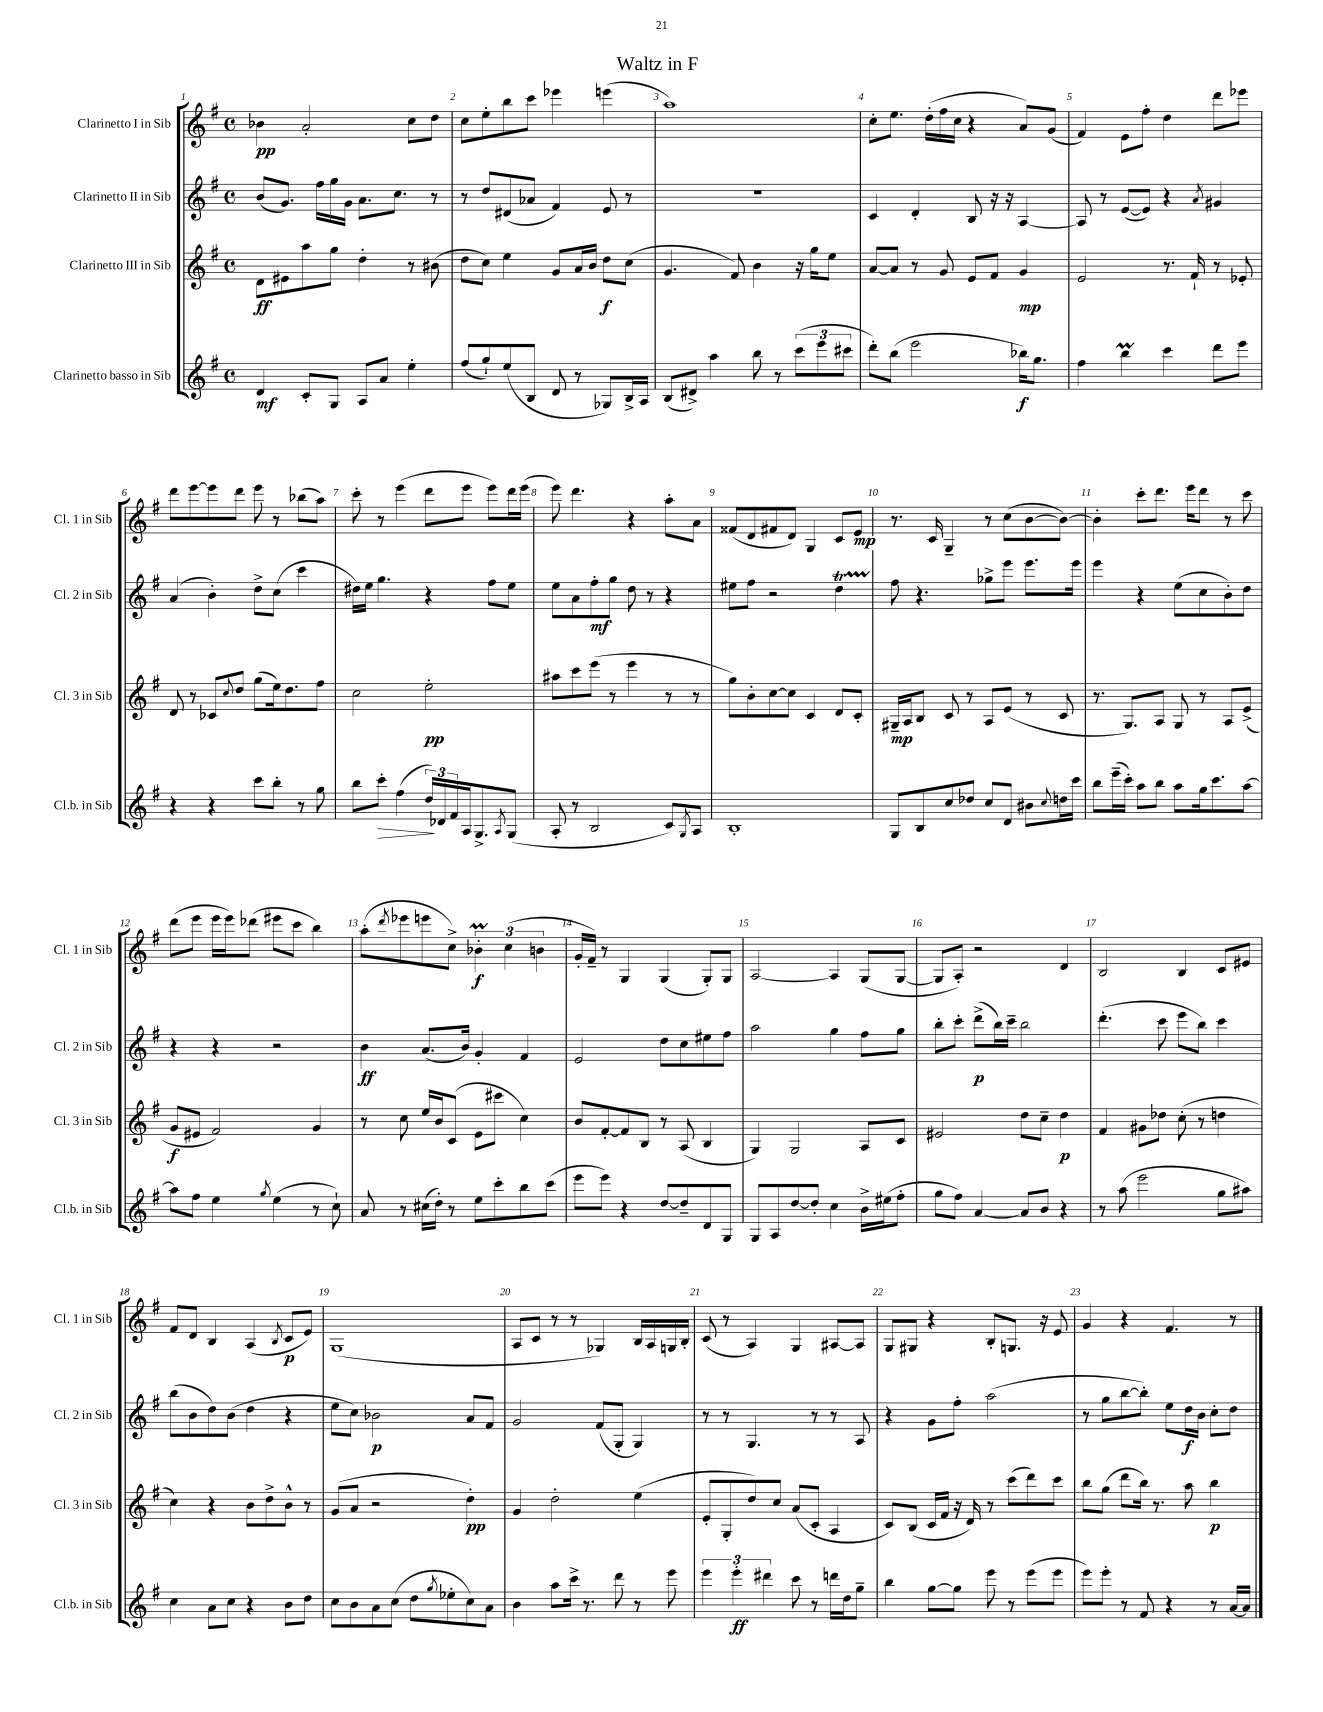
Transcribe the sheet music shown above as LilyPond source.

\header { title = "Waltz in F" }
<<
\new StaffGroup <<
\new Staff = "s0" \with { instrumentName = "Clarinetto I in Sib" shortInstrumentName = "Cl. 1 in Sib" } {
    \clef treble \key g \major \defaultTimeSignature \time 4/4
    bes'4\pp a'2-. c''8 d''8 |
    c''8 e''8-. b''8 c'''8 ees'''4 e'''4( |
    a''1) |
    c''8-. e''8. d''16-.( fis''16 c''16 r4 a'8) g'8( |
    fis'4) e'8 fis''8-. d''4 d'''8 ees'''8 |
    d'''8 e'''8~ e'''8 d'''8 e'''8 r8 bes''8( a''8) |
    c'''8-. r8 e'''4( d'''8 e'''8 e'''8) d'''16 e'''16( |
    e'''8) d'''4. r4 a''8-. a'8 |
    fisis'8( d'8 fis'8 d'8) g4 c'8 e'8\mp |
    r8. c'16 g4-- r8 c''8( b'8~ b'8~) |
    b'4-. c'''8-. d'''8. e'''16 d'''8 r8 c'''8 |
    d'''8( e'''8 e'''16 e'''16) des'''8( eis'''8 c'''8 b''4) |
    a''8-.( \acciaccatura { d'''8 } ees'''8 e'''8 c''8->) \tuplet 3/2 { bes'4-.\prall\f c''4( b'4 } |
    g'16-. fis'16--) r8 g4 g4( g8-.) g8 |
    a2~ a4 g8( g8~ |
    g8 a8-.) r2 d'4 |
    b2 b4 c'8 eis'8 |
    fis'8 d'8 b4 a4( \acciaccatura { b8 } c'8\p e'8) |
    g1( |
    a8 c'8 r8 r8 ges4) b16 a16 g16 b16-. |
    c'8( r8 a4) g4 ais8~ ais8 |
    g8 gis8 r4 b8-. g8. r16 e'8 |
    g'4 r4 fis'4. r8 \bar "|." |
}
\new Staff = "s1" \with { instrumentName = "Clarinetto II in Sib" shortInstrumentName = "Cl. 2 in Sib" } {
    \clef treble \key g \major \defaultTimeSignature \time 4/4
    b'8( g'8.) fis''16 g''16 g'16 a'8. c''8. r8 |
    r8 d''8 dis'8( aes'8 fis'4) e'8 r8 |
    R1 |
    c'4 d'4-. b8 r16 r16 a4~ |
    a8 r8 e'8~( e'8) r4 \acciaccatura { a'8 } gis'4 |
    a'4( b'4-.) d''8-> c''8( c'''4 |
    dis''16) e''16 g''4. r4 fis''8 e''8 |
    e''8 a'8 fis''8-.\mf g''8 d''8 r8 r4 |
    eis''8 fis''8 r2 d''4\startTrillSpan |
    fis''8\stopTrillSpan r4. ges''8-> e'''8 e'''8. e'''16 |
    e'''4 r4 e''8( c''8 b'8-.) d''8 |
    r4 r4 r2 |
    b'4\ff a'8.( b'16) g'4-. fis'4 |
    e'2 d''8 c''8 eis''8 fis''8 |
    a''2 g''4 fis''8 g''8 |
    b''8-. c'''8-. d'''8->\p( b''16) c'''16-- b''2 |
    d'''4.-.( c'''8 e'''8 b''8) c'''4 |
    b''8( b'8 d''8) b'8( d''4 r4 |
    e''8 c''8) bes'2\p a'8 fis'8 |
    g'2 fis'8( g8-. g4) |
    r8 r8 g4. r8 r8 a8 |
    r4 g'8 fis''8-. a''2( |
    r8 g''8 b''8~ b''8-.) e''8 d''16\f b'16 c''8-. d''8 \bar "|." |
}
\new Staff = "s2" \with { instrumentName = "Clarinetto III in Sib" shortInstrumentName = "Cl. 3 in Sib" } {
    \clef treble \key g \major \defaultTimeSignature \time 4/4
    d'8\ff eis'8 a''8 g''8 d''4-. r8 bis'8( |
    d''8 c''8) e''4 g'8 a'16 b'16 d''8\f c''8( |
    g'4. fis'8) b'4 r16 g''16 e''8 |
    a'8~ a'8 r8 g'8 e'8 fis'8 g'4\mp |
    e'2 r8. fis'16-! r8 ees'8-. |
    d'8 r8 ces'8 \appoggiatura { c''8 } d''8 g''8( e''16) d''8. fis''8 |
    c''2 e''2-.\pp |
    ais''8 c'''8 e'''8( r8 e'''4 r8 r8 |
    g''8) b'8-. c''8~ c''8 c'4 d'8 c'8-. |
    gis16--\mp a16 b8 c'8 r8 a8 e'8( r8 c'8 |
    r8. g8.) a8 g8 r8 a8 e'8->( |
    g'8\f eis'8 fis'2) g'4 |
    r8 c''8 e''16 b'16 c'8( e'8 cis'''8 c''4) |
    b'8 fis'8~-. fis'8 b8 r8 a8( b4 |
    g4) g2 a8 c'8 |
    eis'2 d''8 c''8-- d''4\p |
    fis'4 gis'8 des''8 c''8-.( r8 d''4 |
    c''4) r4 b'8 d''8-> b'8-^ r8 |
    g'8( a'8 r2 d''4-.\pp) |
    g'4 d''2-. e''4( |
    e'8-. g8-. d''8) c''8 a'8( c'8-. a4 |
    c'8) b8( c'16 fis'16 r16 d'16) r8 c'''8( d'''8) c'''8 |
    b''8 g''8( d'''8 b''16) r8. a''8 b''4\p \bar "|." |
}
\new Staff = "s3" \with { instrumentName = "Clarinetto basso in Sib" shortInstrumentName = "Cl.b. in Sib" } {
    \clef treble \key g \major \defaultTimeSignature \time 4/4
    d'4\mf c'8-. g8 a8 a'8 e''4-. |
    fis''8( g''8-!) e''8( b8 d'8 r8 ges8) b16-> a16 |
    b8( dis'8->) a''4 b''8 r8 \tuplet 3/2 { c'''8( e'''8 cis'''8 } |
    d'''8-.) b''8( e'''2 bes''16\f) g''8. |
    fis''4 b''4\prall c'''4 d'''8 e'''8 |
    r4 r4 c'''8 b''8-. r8 g''8 |
    b''8 c'''8-.\> fis''4( \tuplet 3/2 { d''16\!) des'16 fis'16 } a16 g8.-> \acciaccatura { a8 } g8( |
    a8-. r8 b2 c'8) \acciaccatura { g8 } a8 |
    b1-. |
    g8 b8 c''8 des''8 c''8 d'8 bis'8 \appoggiatura { c''8 } d''16 c'''16 |
    b''8 e'''16--( c'''16-.) a''8 b''8 a''8 g''16 c'''8. a''8~ |
    a''8 fis''8 e''4 \acciaccatura { g''8 } e''4( r8 c''8-!) |
    a'8 r8 cis''16( d''16-.) r8 e''8 c'''8-. b''8 c'''8( |
    e'''8 e'''8) r4 d''8~ d''8-- d'8 g8 |
    g8 a8 d''8~ d''8-. c''4 b'16-> eis''16( fis''8-. |
    g''8 fis''8) a'4~ a'8 b'8 r4 |
    r8 a''8( e'''2 g''8 ais''8) |
    c''4 a'8 c''8 r4 b'8 d''8 |
    c''8 b'8 a'8 c''8( d''8 \acciaccatura { g''8 } ees''8-. c''8) a'8 |
    b'4 a''8 c'''16-> r8. d'''8 r8 e'''8 |
    \tuplet 3/2 { e'''4 e'''4-.\ff dis'''4 } c'''8 r8 d'''16 d''16 g''8-- |
    b''4 g''8~ g''8 e'''8 r8 e'''8( e'''8 |
    e'''8) e'''8-. r8 fis'8 r4 r8 a'16~ a'16 \bar "|." |
}
>>
>>
\layout { \context { \Score \override BarNumber.break-visibility = ##(#f #t #t) barNumberVisibility = #all-bar-numbers-visible } }
